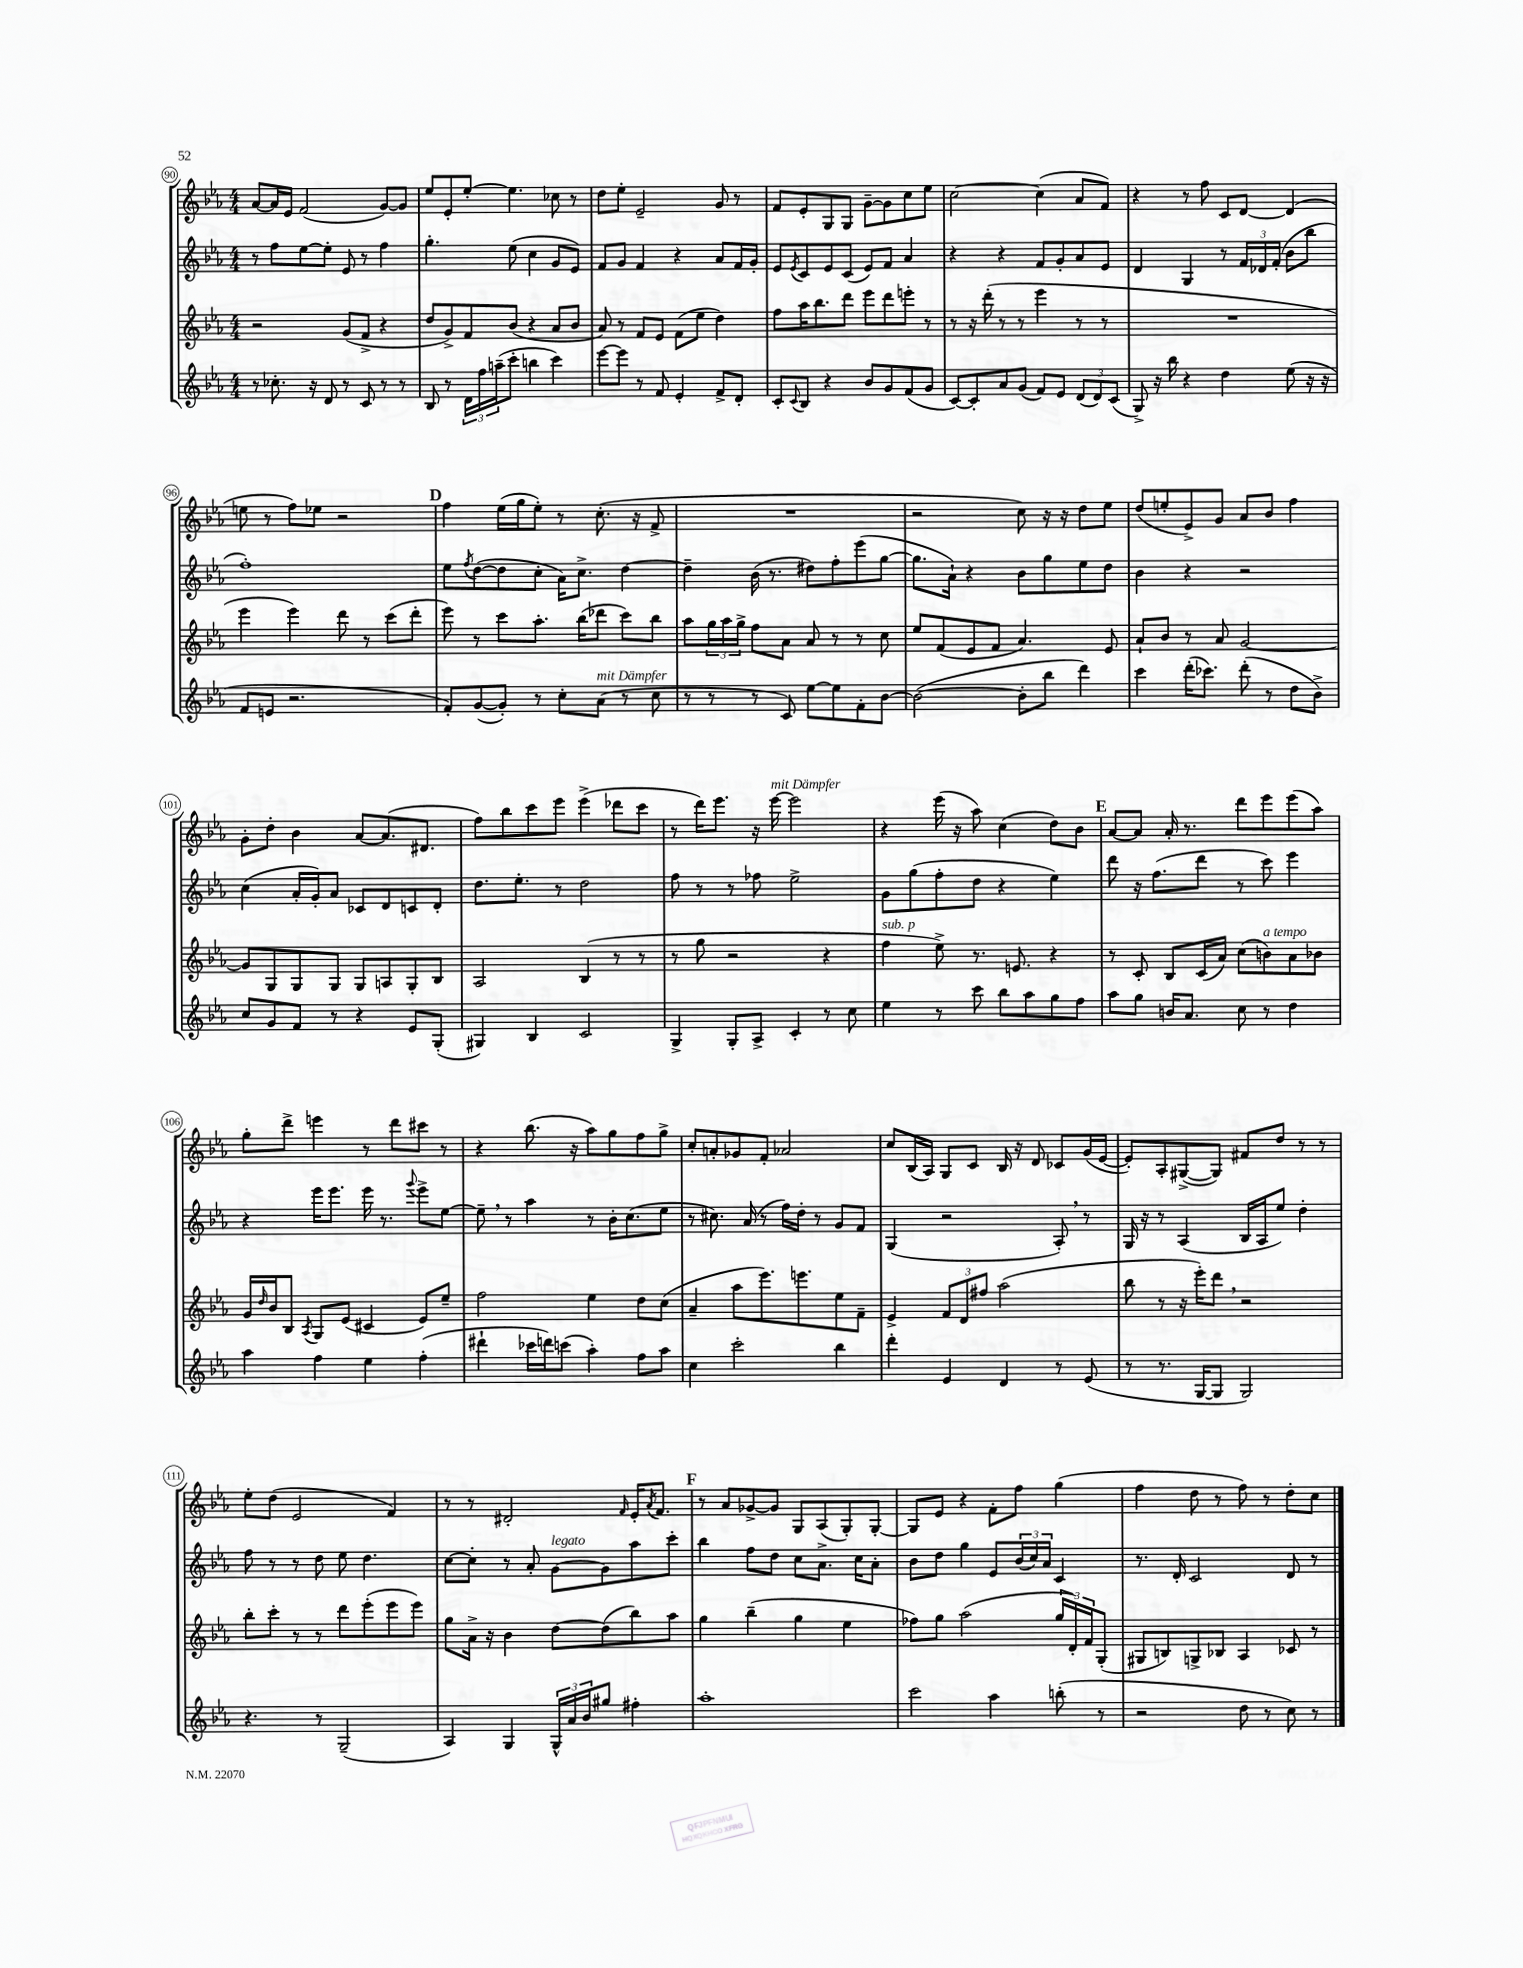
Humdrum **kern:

**kern	**kern	**kern	**kern
*staff4	*staff3	*staff2	*staff1
*clefG2	*clefG2	*clefG2	*clefG2
*k[b-e-a-]	*k[b-e-a-]	*k[b-e-a-]	*k[b-e-a-]
*M4/4	*M4/4	*M4/4	*M4/4
8r	2r	8r	[8a-/L
8.cc-'\	.	8ff\L	16a-/]L
.	.	.	16e-/JJ
.	.	[8ee-\	(2f/
16r	.	.	.
8d/	.	8ee-'\]J	.
8r	(8g/L	8e-/	.
8c/	8f^/J	8r	.
8r	4r	4ff\	[8g/L)
8r	.	.	8g/]J
=	=	=	=
8B-/	8dd/L	4.gg'\	8ee-/L
8r	8g^/)	.	8e-'/
24d\LL	8f/	.	[8ee-'/J
24ff\	.	.	.
(24aa~\J	.	.	.
8ccc'\J	(8b-/J	(8ee-\	4.ee-\]
4bb\	4r	4cc\	.
4ccc\)	8a-/L	8g/L	8cc-\
.	8b-/J	8e-/J)	8r
=	=	=	=
[8eee-\L	8a-/)	8f/L	8dd\L
8eee-\]J	8r	8g/J	8ee-'\J
8r	8f/L	4f/	2e-~/
8f/	8e-/J	.	.
4e-'/	(8f\L	4r	.
.	8ee-\J	.	.
8f^/L	4dd\)	8a-/L	8g/
8d'/J	.	16f/L	8r
.	.	16g'/JJ	.
=	=	=	=
8c'/L	8ff\L	8e-/L	8f/L
8qqc/	.	8qe-/	.
8B-/J	16aa-\K	8c/	8e-'/
.	8.bb-\	.	.
4r	.	8e-/	8G/
.	8ddd\J	(8c/J	8G/J
8b-/L	8eee-\L	8e-/L)	[8g~\L
8g/	8ddd\	8f/J	8g\]
(8f/	8eee'\J	4a-/	8cc\
8g/J	8r	.	8ee-\J
=	=	=	=
[8c/L)	8r	4r	[2cc\
8c'/]	16r	.	.
.	(16ddd'\	.	.
8a-/	8r	4r	.
(8g/J	8r	.	.
8f/L)	4eee-\	8f/L	(4cc\]
8e-/J	.	8g'/	.
(12d/L	8r	8a-/	8a-/L
12d/)	.	.	.
.	8r	8e-/J	8f/J)
(12c/J	.	.	.
=	=	=	=
8G^/)	1r	4d/	4r
16r	.	.	.
16bb-\	.	.	.
4r	.	4G/	8r
.	.	.	8ff\
4dd\	.	8r	8c/L
.	.	24f/LL	[8d/J
.	.	24d-/	.
.	.	(24f'/JJ	.
(8ee-\	.	8b-\L	(4d/]
16r	.	8bb-\J	.
16r	.	.	.
=	=	=	=
8f/L	4eee-\	1ff')	8ee\
8e/J	.	.	8r
2.r	4eee-\)	.	8ff\L)
.	.	.	8ee-\J
.	8ddd\	.	2r
.	8r	.	.
.	(8ccc\L	.	.
.	8ddd'\J	.	.
=	=	=	=
8f'/L)	8eee-\)	8ee-\L	4ff\
.	.	8qff/	.
([8g/	8r	([8dd\	.
8g'/]J)	8ccc\L	8dd\]	(16ee-\LL
.	.	.	16gg\J
8r	8.aa-'\J	8cc'\J	8ee-'\J)
8cc'\L	.	16a-\LK)	8r
.	(16bb-\LK	8.cc^\J	.
(8a-\J	8ddd-\J	.	(8.cc'\
8r	8ccc\L)	[4dd\	.
.	.	.	16r
8cc\	8bb-\J	.	8f^/
=	=	=	=
8r	8aa-\L	4dd~\]	1r
8r	24gg\L	.	.
.	24aa-\	.	.
.	24gg^\JJ	.	.
8r	8ff\L	(16b-\	.
.	.	8.r	.
8c/)	8a-\J	.	.
[8ee-\L	8a-/	8dd#\L)	.
8ee-\]	8r	8ff'\	.
8f'\	8r	(8eee-\	.
[8b-\J	8cc\	[8gg\J	.
=	=	=	=
(2b-\_	8ee-/L	8.gg\]L	2r
.	(8f/	.	.
.	.	16a-`\Jk)	.
.	8e-/	4r	.
.	8f/J	.	.
8b-'\]L	4.a-/)	8b-\L	8cc\)
8bb-\J	.	8gg\	16r
.	.	.	16r
4ddd\)	.	8ee-\	8dd\L
.	8e-/	8dd\J	8ee-\J
=	=	=	=
4ccc\	8a-`/L	4b-\	(8dd/L
.	8b-/J	.	8ee'/
(16ddd'\LK	8r	4r	8e-^/)
8.ccc-\J)	.	.	.
.	8a-/	.	8g/J
(8ddd'\	[2g/	2r	8a-/L
8r	.	.	8b-/J
8dd\L	.	.	4ff\
8b-^\J)	.	.	.
=	=	=	=
8cc/L	8g/]L	(4cc\	8g'\L
8g/	8G/	.	8dd'\J
8f/J	8G/	16a-'/LL	4b-\
.	.	16g'/J)	.
8r	8G/J	8a-/J	.
4r	8G/L	8c-/L	[8a-/L
.	8A/	8d/	(8.a-/]
8e-/L	8G'/	8c/	.
.	.	.	8.d#/J
(8G'/J	8B-/J	8d'/J	.
=	=	=	=
4G#/)	2A-/	8.dd\L	8ff\L)
.	.	.	8bb-\
.	.	8.ee-'\J	.
4B-/	.	.	8ccc\
.	.	8r	8eee-\J
2c/	(4B-/	2dd\	(4eee-^\
.	8r	.	8ddd-\L
.	8r	.	8ccc\J
=	=	=	=
4G^/	8r	8ff\	8r
.	8gg\	8r	16ddd\LK)
.	.	.	8.eee-\J
8G'/L	2r	8r	.
8A-^/J	.	8ff-\	16r
.	.	.	[16eee-\
4c'/	.	2ee-^\	2eee-\]
8r	4r	.	.
8cc\	.	.	.
=	=	=	=
4ee-\	4ff\	8g\L	4r
.	.	(8gg\	.
8r	8ee-^\)	8ff'\	(16eee-\
.	.	.	16r
8ccc\	8.r	8dd\J	8aa-\)
8bb-\L	.	4r	(4cc\
.	8.e/	.	.
8aa-\	.	.	.
8gg\	4r	4ee-\)	8dd\L)
8ff\J	.	.	8b-\J
=	=	=	=
8aa-\L	8r	8ddd\	[8a-/L
8gg\J	8c'/	16r	8a-/]J
.	.	(8.ff\L	.
16b/LK	8B-/L	.	16a-'/
8.a-/J	.	.	8.r
.	(16c/L	8ddd\J	.
.	16a-/JJ)	.	.
8cc\	(8cc\L	8r	8ddd\L
8r	8b\)	8ccc\)	8eee-\
4dd\	8a-\	4eee-\	(8eee-\
.	8b-\J	.	8aa-\J)
=	=	=	=
4aa-\	16g/LL	4r	8gg'\L
.	16qqdd/	.	.
.	16b-/J	.	.
.	8B-/J	.	8ddd^\J
.	8qA-/	.	.
4ff\	8G/L	16eee-\LK	4eee\
.	.	8.eee-\J	.
.	(8e-/J	.	.
4ee-\	4c#/	16eee-\	8r
.	.	8.r	.
.	.	.	8ddd\L
.	.	8qqggg/	.
(4ff'\	8e-/L)	8eee-^\L	8ccc#\J
.	8ee-~/J	[8ee-\J	8r
=	=	=	=
4ddd#`\	2ff\	8ee-~\]	4r
.	.	8r	.
16ccc-\LL	.	4aa-\	(8.bb-\
16ddd\J)	.	.	.
(8ccc\J	.	.	.
.	.	.	16r
4aa-'\)	4ee-\	8r	8aa-\L)
.	.	16b-'\LK	8gg\
.	.	(8.cc\	.
8ff\L	8dd\L	.	8ff\
8aa-\J	(8cc\J	8ee-\J	8gg^\J
=	=	=	=
4cc\	4a-~/	8r	8cc'/L
.	.	8.cc#\)	8a'/
2ccc'\	8aa-\L	.	8g-/
.	.	(16a-/	.
.	8.eee-\)	8r	8f'/J
.	.	16ff\LL)	2a-/
.	8.eee\	16dd'\JJ	.
.	.	8r	.
4bb-\	8ee-\	8g/L	.
.	8f~\J	8f/J	.
=	=	=	=
4ddd'\	4e-^/	(4G/	8cc/L
.	.	.	(16B-/L
.	.	.	16A-/JJ)
4e-/	12f/L	2r	8G/L
.	12d/	.	.
.	.	.	8c/J
.	12ff#/J	.	.
4d/	(2aa-\	.	16B-/
.	.	.	16r
.	.	.	8d/
8r	.	8A-'/)	8c-/L
(8e-/	.	8r	(16g/L
.	.	.	[16e-/JJ
=	=	=	=
8r	8bb-\	16G/	8e-'/]L)
.	.	16r	.
8.r	8r	8r	8A-'/
.	16r	(4A-/	([8G#^/
[16G/LK	16eee-'\LK)	.	.
8G/]J	8ddd\J	.	8G#/]J)
2G/)	2r	16B-/LL	8f#/L
.	.	16A-/J	.
.	.	8ee-/J)	8dd/J
.	.	4dd'\	8r
.	.	.	8r
=	=	=	=
4.r	8bb-'\L	8ff\	8ee-'\L
.	8ccc'\J	8r	(8dd\J
.	8r	8r	2e-/
8r	8r	8dd\	.
(2G~/	8ddd\L	8ee-\	.
.	(8eee-'\	4.dd\	.
.	8eee-\	.	4f/)
.	8eee-\J)	.	.
=	=	=	=
4A-/)	8gg\L	[8cc\L	8r
.	16a-^\Jk	8cc'\]J	8r
.	16r	.	.
4G/	4b-\	8r	2d#'/
.	.	8a-'/	.
24G^^/LL	[8dd\L	[8g\L	.
24a-/	.	.	.
24b-/J	.	.	.
8gg#/J	(8dd\]	8g\]	.
.	.	.	16qqf/
4ff#'\	8bb-\)	8aa-\	16e-'/LK
.	.	.	8qa-/
.	.	.	8.f/J
.	8aa-\J	8ccc'\J	.
=	=	=	=
1aa-'	4gg\	4bb-\	8r
.	.	.	8a-/L
.	(4bb-~\	8ff\L	[8g-^/
.	.	8dd\J	8g-/]J
.	4gg\	8cc\L	8G/L
.	.	8.a-^\J	(8A-/
.	4ee-\	.	8G'/)
.	.	16cc\LK	.
.	.	8a-'\J	[8G'/J
=	=	=	=
2ccc\	8ff-\L)	8b-\L	8G/]L
.	8gg\J	8dd\J	8e-/J
.	(2aa-\	4gg\	4r
4aa-\	.	8e-/L	8f'\L
.	.	(24b-/L	8ff\J
.	.	24cc/)	.
.	.	24a-/JJ	.
(8bb'\	24gg/LL	4c/	(4gg\
.	24d'/)	.	.
.	24f/J	.	.
8r	(8G'/J	.	.
=	=	=	=
2r	8G#/L	8.r	4ff\
.	8B/)	.	.
.	.	16d'/	.
.	8G^/	2c/	8dd\
.	8B-/J	.	8r
8dd\	4A-/	.	8ff\)
8r	.	.	8r
8cc\)	8c-/	8d/	8dd'\L
8r	8r	8r	8cc\J
==	==	==	==
*-	*-	*-	*-
